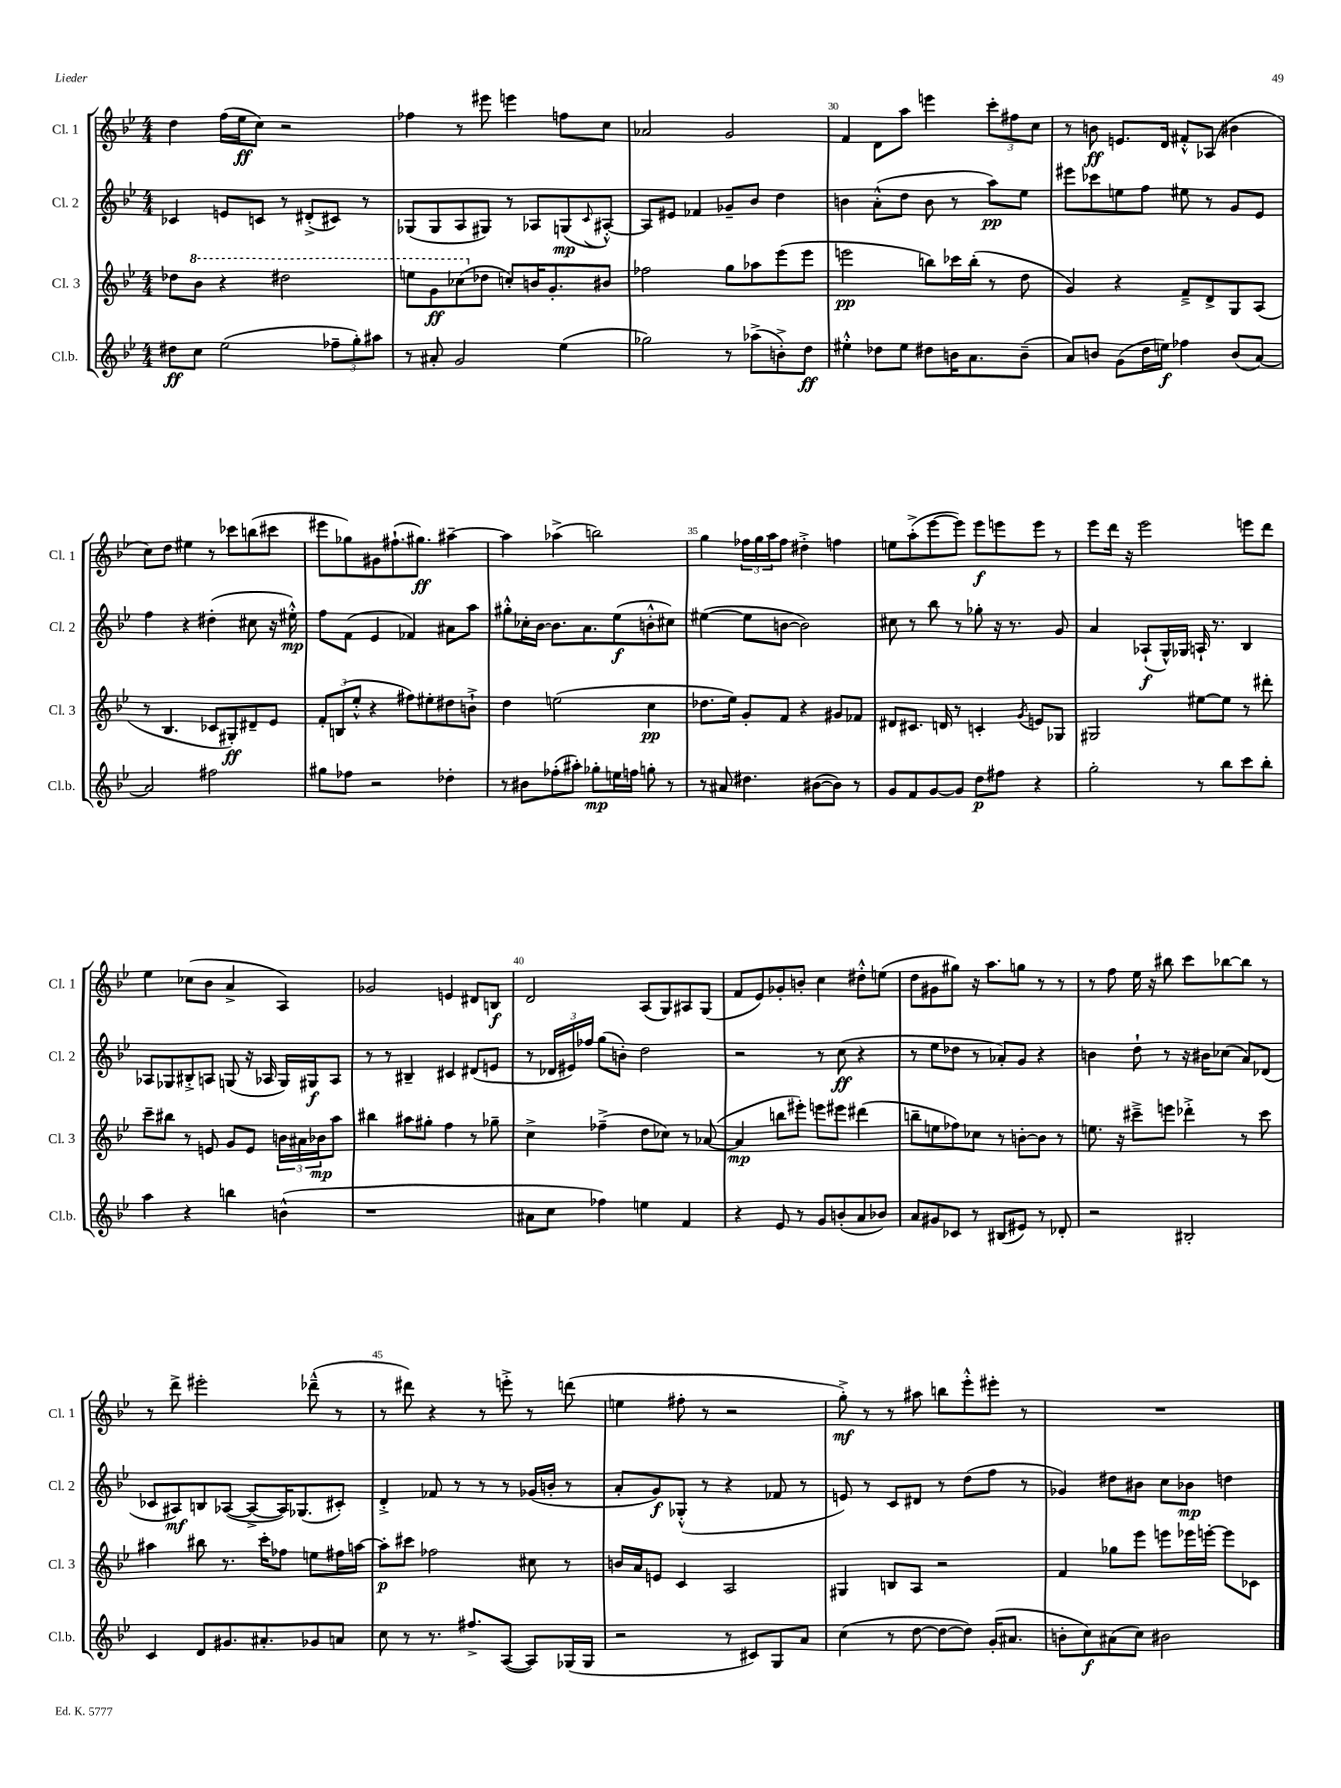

**kern	**dynam	**kern	**dynam	**kern	**dynam	**kern	**dynam
*part4	*part4	*part3	*part3	*part2	*part2	*part1	*part1
*staff4	*staff4	*staff3	*staff3	*staff2	*staff2	*staff1	*staff1
*I"Cl.b.	*	*I"Cl. 3	*	*I"Cl. 2	*	*I"Cl. 1	*
*I'Cl.b.	*	*I'Cl. 3	*	*I'Cl. 2	*	*I'Cl. 1	*
*clefG2	*	*clefG2	*	*clefG2	*	*clefG2	*
*k[b-e-]	*	*k[b-e-]	*	*k[b-e-]	*	*k[b-e-]	*
*M4/4	*	*M4/4	*	*M4/4	*	*M4/4	*
=27	=27	=27	=27	=27	=27	=27	=27
8dd#X\L	ff	8dd-X\L	.	4c-X/	.	4dd\	.
*	*	*8va	*	*	*	*	*
8cc\J	.	8bb-\J	.	.	.	.	.
(2ee-\	.	4r	.	8en/L	.	(16ff\LL	.
.	.	.	.	.	.	16ee-\J	ff
.	.	.	.	8cn/J	.	8cc\J)	.
.	.	2ddd#X\	.	8r	.	2r	.
.	.	.	.	(8d#X'^/L	.	.	.
12ff-X~\L	.	.	.	8c#X/J)	.	.	.
12gg'\)	.	.	.	.	.	.	.
.	.	.	.	8r	.	.	.
12aa#X\J	.	.	.	.	.	.	.
=28	=28	=28	=28	=28	=28	=28	=28
8r	.	8eeen\L	.	(8G-X/L	.	4ff-X\	.
8a#X'/	.	8gg\	ff	8G-/	.	.	.
2g/	.	(8ccc-X\	.	8A/	.	8r	.
*	*	*X8va	*	*	*	*	*
.	.	8dd-X\J	.	8G#X/J)	.	8eee#X\	.
.	.	8ccn'/L)	.	8r	.	4eeen\	.
.	.	16bn/K	.	8A-X/L	.	.	.
.	.	8.g'/	.	.	.	.	.
(4ee-\	.	.	.	(8Gn/	mp	8ffn\L	.
.	.	.	.	8qqc/	.	.	.
.	.	8b#X/J	.	[8A#X'^^/J)	.	8cc\J	.
=29	=29	=29	=29	=29	=29	=29	=29
2gg-X\)	.	2ff-X\	.	8A#/L]	.	2a-X/	.
.	.	.	.	8e#X/J	.	.	.
.	.	.	.	4f-X/	.	.	.
8r	.	8gg\L	.	8g-X~/L	.	2g/	.
(8aa-X^\L	.	8aa-X\	.	8b-/J	.	.	.
8bn'^\)	.	(8eee-\	.	4dd\	.	.	.
8dd\J	ff	8eee-\J	.	.	.	.	.
=30	=30	=30	=30	=30	=30	=30	=30
4ee#X'^^\	.	2eeen\	pp	4bn\	.	4f/	.
8dd-X\L	.	.	.	(8a'^^\L	.	8d\L	.
8ee#\J	.	.	.	8dd\J	.	8aa\J	.
8dd#X\L	.	8bbn\L)	.	8b\	.	4eeen\	.
16bn\K	.	16ccc-X\L	.	8r	.	.	.
8.a\	.	(16bb'\JJ	.	.	.	.	.
.	.	8r	.	8aa\L)	pp	12ccc'\L	.
.	.	.	.	.	.	12ff#X\	.
(8b~\J	.	8dd\	.	8ee-\J	.	.	.
.	.	.	.	.	.	12cc\J	.
=31	=31	=31	=31	=31	=31	=31	=31
8a/L)	.	4g/)	.	8eee#X\L	.	8r	.
8bn/J	.	.	.	8ccc-X\	.	8bn\	ff
(8g\L	.	4r	.	8een\	.	8.en/L	.
16dd\L	.	.	.	8ff\J	.	.	.
16een\JJ)	f	.	.	.	.	16d/Jk	.
4ff-X\	.	8f~^/L	.	8ee#X\	.	8f#X'^^/L	.
.	.	8d^/	.	8r	.	(8A-X/J	.
(8b/L	.	8G/	.	8g/L	.	4b#X\	.
[8a/J)	.	(8A/J	.	8e-/J	.	.	.
!!LO:LB:g=z
=32	=32	=32	=32	=32	=32	=32	=32
2a/]	.	8r	.	4ff\	.	8cc\L)	.
.	.	4.B-/	.	.	.	8dd\J	.
.	.	.	.	4r	.	4ee#X\	.
2ff#X\	.	8c-X/L	.	(4dd#X'\	.	8r	.
.	.	8G#X'/)	ff	.	.	8ccc-X\L	.
.	.	8d#X~/	.	8cc#X\	.	(8bbn\	.
.	.	8e-/J	.	16r	.	8ccc#X\J	.
.	.	.	.	16ee#X'^^\)	mp	.	.
=33	=33	=33	=33	=33	=33	=33	=33
8gg#X\L	.	12f'/L	.	8ff\L	.	8eee#X\L	.
.	.	(12Bn/	.	.	.	.	.
8ff-X\J	.	.	.	(8f\J	.	8gg-X\)	.
.	.	12ee-'^^/J	.	.	.	.	.
2r	.	4r	.	4e-/	.	8g#X\	.
.	.	.	.	.	.	(8.ff#X`\	.
.	.	8ff#X\L)	.	4f-X/)	.	.	.
.	.	.	.	.	.	8.gg#X\J)	ff
.	.	8ee#X'\	.	.	.	.	.
4dd-X'\	.	8dd#X\	.	8a#X\L	.	[4aa#X~\	.
.	.	8bn`^\J	.	8aa\J	.	.	.
=34	=34	=34	=34	=34	=34	=34	=34
8r	.	4dd\	.	8gg#X'^^\L	.	4aa#\]	.
8b#X\L	.	.	.	16cc-X'\L	.	.	.
.	.	.	.	[16b-\JJ	.	.	.
(8ff-X'\	.	(2een\	.	8.b-\L]	.	(4aa-X^\	.
8aa#X'\J)	.	.	.	.	.	.	.
.	.	.	.	8.a\	.	.	.
8gg-X'\L	mp	.	.	.	.	2bbn\)	.
16een\L	.	.	.	(8ee-\	f	.	.
16ffn\JJ	.	.	.	.	.	.	.
8ggn'\	.	4cc\	pp	8bn'^^\	.	.	.
8r	.	.	.	8cc#X\J)	.	.	.
=35	=35	=35	=35	=35	=35	=35	=35
8r	.	8.dd-X\L	.	([4ee#X\	.	4gg\	.
8a#X/	.	.	.	.	.	.	.
.	.	16ee-\Jk)	.	.	.	.	.
4.dd#X\	.	8g'/L	.	8ee#\L]	.	24ff-X\LL	.
.	.	.	.	.	.	24gg\	.
.	.	.	.	.	.	24aa\J	.
.	.	8f/J	.	[8bn\J	.	8ff-\J	.
.	.	4r	.	2b\])	.	4dd#X'^\	.
([8b#X\L	.	.	.	.	.	.	.
8b#\J])	.	8g#X/L	.	.	.	4ffn\	.
8r	.	8f-X/J	.	.	.	.	.
=36	=36	=36	=36	=36	=36	=36	=36
8g/L	.	8d#X/L	.	8cc#X\	.	8een\L	.
8f/	.	8.c#X/J	.	8r	.	(8aa'^\	.
[8g/	.	.	.	8bb-\	.	[8eee-\	.
.	.	16dn/	.	.	.	.	.
8g/J]	.	8r	.	8r	.	8eee-\J])	.
8dd\L	p	4cn'/	.	8gg-X'\	.	8eee-\L	f
8ff#X\J	.	.	.	16r	.	8eeen\	.
.	.	.	.	8.r	.	.	.
.	.	8qg/	.	.	.	.	.
4r	.	8en/L	.	.	.	8eee\J	.
.	.	8G-X/J	.	8g/	.	8r	.
=37	=37	=37	=37	=37	=37	=37	=37
2gg'\	.	2G#X/	.	4a/	.	8eee-\L	.
.	.	.	.	.	.	16ddd\Jk	.
.	.	.	.	.	.	16r	.
.	.	.	.	(8A-X`/L	f	2eee-\	.
.	.	.	.	16G^^/L)	.	.	.
.	.	.	.	16G-X/JJ	.	.	.
8r	.	[8ee#X\L	.	16An`/	.	.	.
.	.	.	.	8.r	.	.	.
8bb-\L	.	8ee#\J]	.	.	.	.	.
8ccc\	.	8r	.	4B-/	.	8eeen\L	.
8bb-'\J	.	8ddd#X'\	.	.	.	8ddd\J	.
!!LO:LB:g=z
=38	=38	=38	=38	=38	=38	=38	=38
4aa\	.	8ccc~\L	.	8A-X/L	.	4ee-\	.
.	.	8bb#X\J	.	8G-X/	.	.	.
4r	.	8r	.	8B#X'^/	.	(8cc-X\L	.
.	.	8en/	.	8An/J	.	8b-\J	.
4bbn\	.	8g/L	.	(8Gn/	.	4a^/	.
.	.	8e/J	.	16r	.	.	.
.	.	.	.	16A-X/	.	.	.
(4bn^^\	.	24bn\LL	.	16G/LL)	.	4A/)	.
.	.	24a#X\	.	.	.	.	.
.	.	.	.	16G#X/J	f	.	.
.	.	24b-X\J	mp	.	.	.	.
.	.	8aa\J	.	8A-/J	.	.	.
=39	=39	=39	=39	=39	=39	=39	=39
1r	.	4bb#X\	.	8r	.	2g-X/	.
.	.	.	.	8r	.	.	.
.	.	8aa#X\L	.	4B#X~/	.	.	.
.	.	8gg#X'\J	.	.	.	.	.
.	.	4ff\	.	4c#X/	.	4en/	.
.	.	8r	.	(8d#X/L	.	8d#X/L	.
.	.	8gg-X~\	.	8en/J	.	8Bn/J	f
=40	=40	=40	=40	=40	=40	=40	=40
8a#X\L	.	4cc^\	.	8r	.	2d/	.
8cc\J	.	.	.	24d-X/LL	.	.	.
.	.	.	.	24e#X/)	.	.	.
.	.	.	.	24ff-X/JJ	.	.	.
4ff-X\)	.	(4ff-X~^\	.	(8gg\L	.	.	.
.	.	.	.	8bn'\J)	.	.	.
4een\	.	8dd\L	.	2dd\	.	(8A/L	.
.	.	8cc-X\J)	.	.	.	8G/)	.
4f/	.	8r	.	.	.	8A#X/	.
.	.	([8a-X/	.	.	.	(8G/J	.
=41	=41	=41	=41	=41	=41	=41	=41
4r	.	4a-/]	mp	2r	.	8f/L	.
.	.	.	.	.	.	8e-/)	.
8e-/	.	8bbn\L	.	.	.	8g-X'/	.
8r	.	8eee#X'\J)	.	.	.	8bn'/J	.
8g/L	.	8eeen\L	.	8r	.	4cc\	.
(8bn'/	.	8eee#X\J	.	(8cc\	ff	.	.
8a/	.	(4ddd#X\	.	4r	.	8dd#X'^^\L	.
8b-X/J)	.	.	.	.	.	(8een\J	.
=42	=42	=42	=42	=42	=42	=42	=42
8a/L	.	8bbn~\L	.	8r	.	8dd\L	.
8g#X/	.	8een\	.	8ee-\L	.	8g#X\	.
8c-X/J	.	8ff-X\)	.	8dd-X\J	.	8gg#X\J)	.
8r	.	8cc-X\J	.	8r	.	16r	.
.	.	.	.	.	.	8.aa\L	.
(8B#X/L	.	8r	.	8a-X'/L)	.	.	.
8e#X/J)	.	[8bn'\L	.	8g/J	.	8ggn\J	.
8r	.	8b\J]	.	4r	.	8r	.
8d-X'/	.	8r	.	.	.	8r	.
=43	=43	=43	=43	=43	=43	=43	=43
2r	.	8.een\	.	4bn\	.	8r	.
.	.	.	.	.	.	8ff\	.
.	.	16r	.	.	.	.	.
.	.	8ccc#X~^\L	.	8dd`\	.	16ee-\	.
.	.	.	.	.	.	16r	.
.	.	8eeen\J	.	8r	.	8bb#X\	.
2B#X'/	.	4ddd-X'^\	.	16r	.	8ccc\L	.
.	.	.	.	16b#X\KL	.	.	.
.	.	.	.	(8cc-X\J	.	[8bb-X\	.
.	.	8r	.	8a/L)	.	8bb-\J]	.
.	.	8ccc#\	.	(8d-X/J	.	8r	.
!!LO:LB:g=z
=44	=44	=44	=44	=44	=44	=44	=44
4c/	.	4aa#X\	.	8c-X/L	.	8r	.
.	.	.	.	8A#X/)	mf	8ddd^\	.
8d/L	.	8bb#X\	.	8Bn/	.	2eee#X'\	.
8.g#X/	.	8.r	.	([8A-X/J	.	.	.
.	.	.	.	8A-^/L_	.	.	.
8.a#X'/	.	16ccc'\KL	.	.	.	.	.
.	.	8ff-X\J	.	16A-/K])	.	.	.
.	.	.	.	(8.G-X/	.	.	.
8g-X/	.	8een\L	.	.	.	(8ddd-X~^^\	.
8an/J	.	16ff#X\L	.	8c#X'/J)	.	8r	.
.	.	[16aan\JJ	.	.	.	.	.
=45	=45	=45	=45	=45	=45	=45	=45
8cc\	.	8aa'\L]	p	4d'^/	.	8r	.
8r	.	8ccc#X\J	.	.	.	8ddd#X\)	.
8.r	.	2ff-X\	.	8f-X/	.	4r	.
.	.	.	.	8r	.	.	.
8.ff#X^/L	.	.	.	.	.	.	.
.	.	.	.	8r	.	8r	.
([8A/J	.	.	.	8r	.	8eeen'^\	.
8A/L])	.	8cc#X\	.	(16g-X/LL	.	8r	.
.	.	.	.	16bn'/JJ	.	.	.
(16G-X/L	.	8r	.	8r	.	(8dddn\	.
16G-/JJ	.	.	.	.	.	.	.
=46	=46	=46	=46	=46	=46	=46	=46
2r	.	16bn/LL	.	8a'/L	.	4een\	.
.	.	16a/J	.	.	.	.	.
.	.	8en/J	.	8g/)	f	.	.
.	.	4c/	.	(8G-X'^^/J	.	8ff#X'\	.
.	.	.	.	8r	.	8r	.
8r	.	2A/	.	4r	.	2r	.
8c#X/L)	.	.	.	.	.	.	.
8G/	.	.	.	8f-X/	.	.	.
8a/J	.	.	.	8r	.	.	.
=47	=47	=47	=47	=47	=47	=47	=47
(4cc\	.	4G#X/	.	8en/)	.	8gg'^\)	mf
.	.	.	.	8r	.	8r	.
8r	.	8Bn/L	.	8c/L	.	8r	.
[8dd\	.	8A/J	.	8d#X/J	.	8aa#X\	.
8dd\L_	.	2r	.	8r	.	8bbn\L	.
8dd\J])	.	.	.	(8dd\L	.	8eee-'^^\	.
(16g'/KL	.	.	.	8ff\J	.	8eee#X'\J	.
8.a#X/J	.	.	.	.	.	.	.
.	.	.	.	8r	.	8r	.
=48	=48	=48	=48	=48	=48	=48	=48
8bn'\L	.	4f/	.	4g-X/)	.	1r	.
8cc\)	f	.	.	.	.	.	.
(8a#X\	.	8gg-X\L	.	8dd#X\L	.	.	.
8cc\J)	.	8eee-\J	.	8b#X\J	.	.	.
2b#X\	.	8eeen\L	.	8cc\L	.	.	.
.	.	16eee-X\L	.	8b-X\J	mp	.	.
.	.	[16eeen'\JJ	.	.	.	.	.
.	.	8eee\L]	.	4ddn\	.	.	.
.	.	8c-X\J	.	.	.	.	.
==	==	==	==	==	==	==	==
*-	*-	*-	*-	*-	*-	*-	*-
